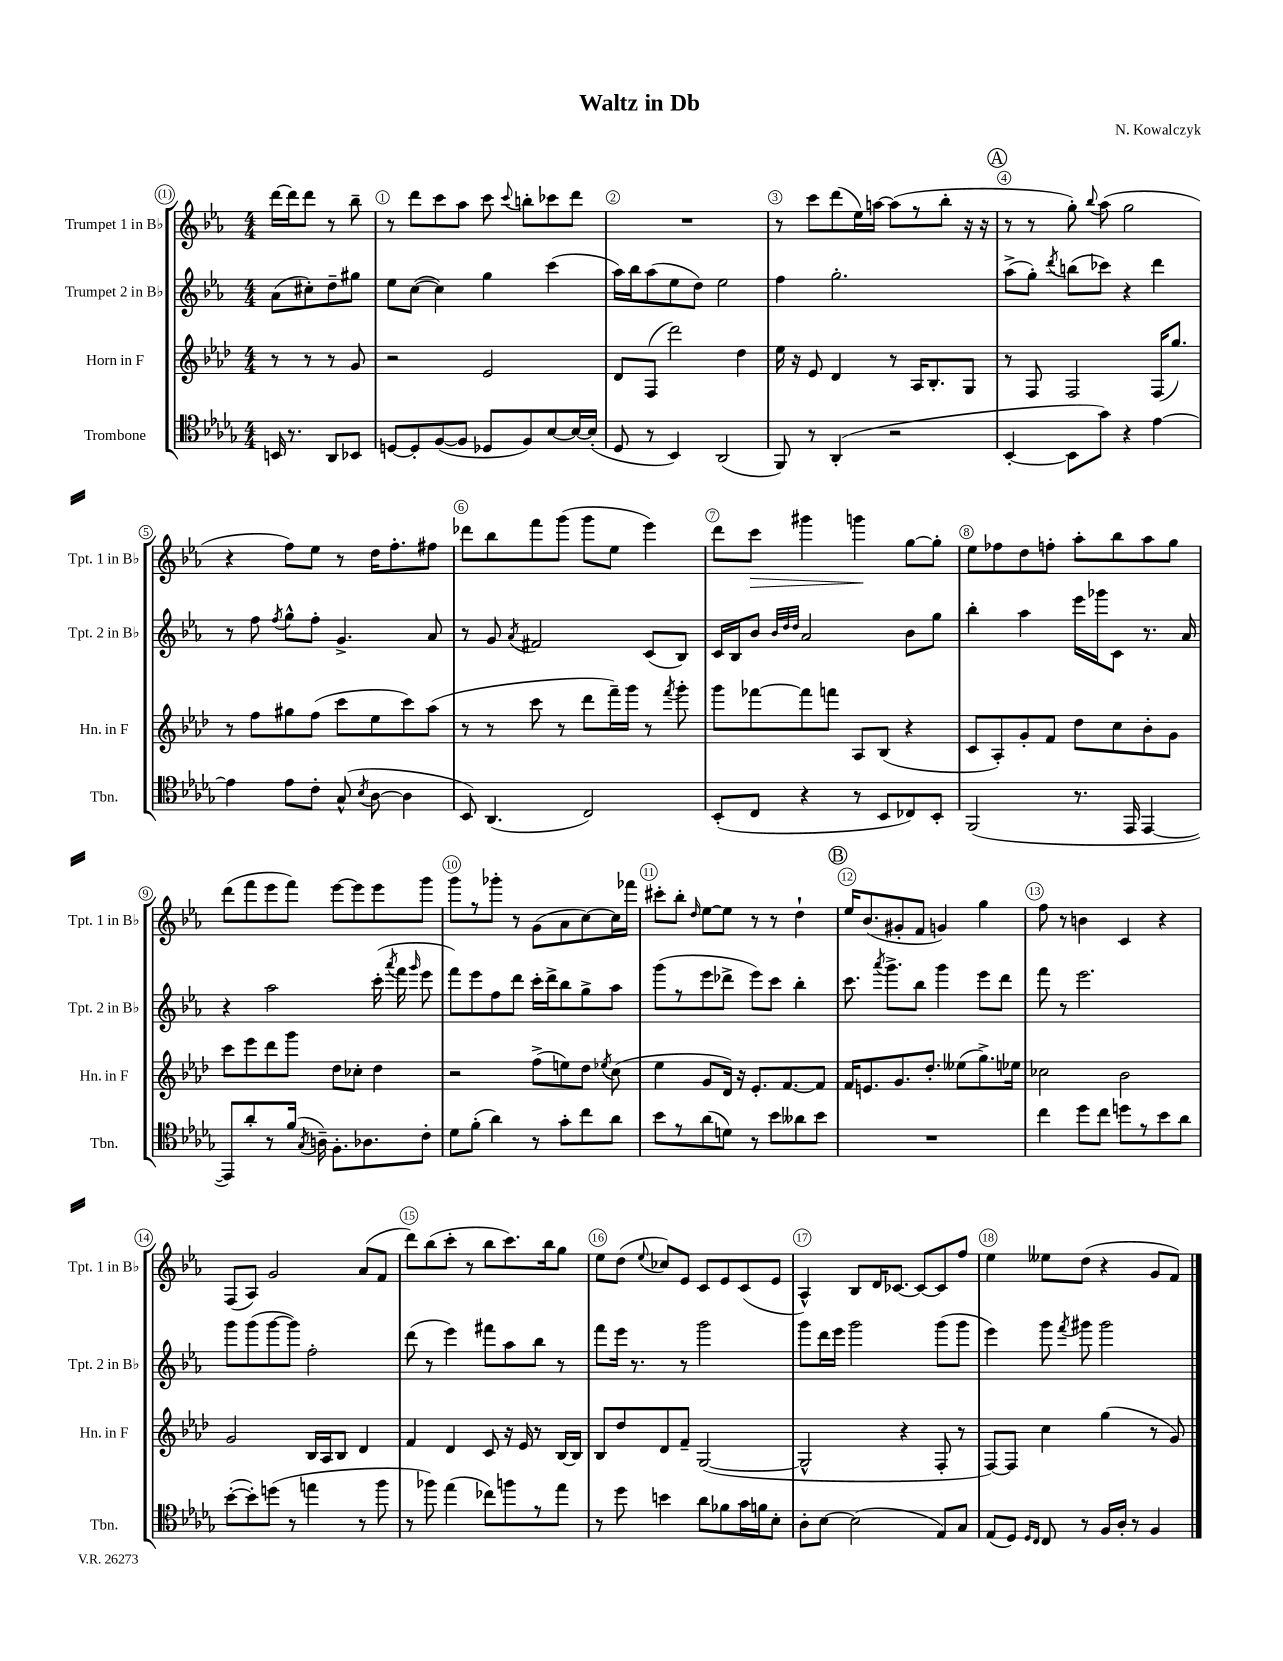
\header { title = "Waltz in Db" composer = "N. Kowalczyk" }
<<
\new StaffGroup <<
\new Staff = "s0" \with { instrumentName = "Trumpet 1 in Bb" shortInstrumentName = "Tpt. 1 in Bb" } {
    \clef treble \key ees \major \numericTimeSignature \time 4/4 \partial 2
    \autoBeamOff d'''16[~ d'''16 d'''8] r8 bes''8-- |
    r8 d'''8[ c'''8 aes''8] c'''8 \appoggiatura { c'''8 } b''8[-. ces'''8 d'''8] |
    R1 |
    r8 c'''8[ d'''8( ees''16) a''16]~ a''8[( r8 bes''8]-. r16 r16 |
    \mark \markup { \circle "A" } r8 r8 g''8-.) \appoggiatura { bes''8 } aes''8( g''2 |
    r4 f''8[) ees''8] r8 d''16[ f''8.-. fis''8] |
    des'''8[ bes''8 f'''8 g'''8]( g'''8[ ees''8] ees'''4) |
    d'''8[ c'''8]\> gis'''4 g'''4\! g''8[~ g''8]-. |
    ees''8[ fes''8 d''8 f''8]-. aes''8[-. bes''8 aes''8 g''8] |
    d'''8[( f'''8 ees'''8 f'''8]) ees'''8[~ ees'''8 ees'''8 g'''8] |
    g'''8[ r8 ges'''8]-. r8 g'8[( aes'8 c''8~) c''16 fes'''16] |
    cis'''8[-. bes''8]-. \grace { d''16 } ees''8[~ ees''8] r8 r8 d''4-! |
    \mark \markup { \circle "B" } ees''16[ bes'8.( gis'8-. f'8] g'4) g''4 |
    f''8 r8 b'4 c'4 r4 |
    f8[( aes8]) g'2 aes'8[( f'8] |
    d'''8[) bes''8( c'''8]-. r8 bes''8[ c'''8.) bes''16 g''8] |
    ees''8[ d''8]( \appoggiatura { ees''8 } ces''8[) ees'8] c'8[ ees'8 c'8( ees'8] |
    aes4-^) bes8[ d'16 ces'8.]~ ces'8[~ ces'8 f''8] |
    ees''4 eeses''8[ d''8]( r4 g'8[ f'8]) \bar "|." |
}
\new Staff = "s1" \with { instrumentName = "Trumpet 2 in Bb" shortInstrumentName = "Tpt. 2 in Bb" } {
    \clef treble \key ees \major \numericTimeSignature \time 4/4 \partial 2
    \autoBeamOff aes'8[( cis''8-.) d''8-- gis''8] |
    ees''8[ c''8]~( c''4) g''4 c'''4( |
    aes''16[) bes''16 aes''8( ees''8 d''8]) ees''2 |
    f''4 g''2.-. |
    \mark \markup { \circle "A" } aes''8[->( g''8]-.) \acciaccatura { d'''8 } b''8[( ces'''8]) r4 d'''4 |
    r8 f''8 \acciaccatura { f''8 } g''8[-^ f''8]-. g'4.-> aes'8 |
    r8 g'8 \acciaccatura { aes'8 } fis'2 c'8[( bes8]) |
    c'16[ bes16 bes'8] \grace { bes'32[ d''32 d''32] } aes'2 bes'8[ g''8] |
    bes''4-. aes''4 ees'''16[ ges'''16 c'8] r8. aes'16 |
    r4 aes''2 c'''16-.( \acciaccatura { aes'''8 } f'''16 \grace { g'''16 } ees'''8 |
    f'''8[) ees'''8 f''8 d'''8] c'''16[-. d'''16-> bes''8 g''8-> aes''8] |
    g'''8[( r8 ees'''8 des'''8]-> ees'''8[) c'''8] bes''4-. |
    \mark \markup { \circle "B" } c'''8. \acciaccatura { aes'''8 } g'''8.[-> bes''8] g'''4 ees'''8[ d'''8] |
    f'''8 r8 ees'''2. |
    g'''8[ g'''8( g'''8~ g'''8]) f''2-. |
    d'''8( r8 ees'''4) fis'''8[ aes''8 bes''8] r8 |
    f'''8[ ees'''16] r8. r8 g'''2 |
    g'''8[ d'''16 ees'''16] g'''2 g'''8[( g'''8] |
    ees'''4) g'''8 \acciaccatura { f'''8 } gis'''8 gis'''2 \bar "|." |
}
\new Staff = "s2" \with { instrumentName = "Horn in F" shortInstrumentName = "Hn. in F" } {
    \clef treble \key aes \major \numericTimeSignature \time 4/4 \partial 2
    \autoBeamOff r8 r8 r8 g'8 |
    r2 ees'2 |
    des'8[ f8]( des'''2) des''4 |
    ees''16 r16 ees'8 des'4 r8 aes16[ bes8.-. g8] |
    \mark \markup { \circle "A" } r8 f8 f2 f16[( g''8.]) |
    r8 f''8[ gis''8 f''8]( c'''8[ ees''8 c'''8) aes''8]( |
    r8 r8 c'''8 r8 des'''8[ f'''16--) g'''16] r8 \acciaccatura { f'''8 } g'''8-. |
    g'''8[ fes'''8~ fes'''8 f'''8] aes8[ bes8]( r4 |
    c'8[ aes8-.) g'8-. f'8] des''8[ c''8 bes'8-. g'8] |
    c'''8[ ees'''8 des'''8 g'''8] des''8[ ces''8]-. des''4 |
    r2 f''8[->( e''8) des''8] \acciaccatura { ees''8 } c''8( |
    ees''4 g'8[ des'16]) r16 ees'8.[-. f'8.~ f'8] |
    \mark \markup { \circle "B" } f'16[ e'8. g'8. des''8.]-. eeses''8[( g''8.->) ees''16] |
    ces''2 bes'2 |
    g'2 bes16[ aes16 bes8] des'4 |
    f'4 des'4 c'8 r16 ees'16 r8 bes16[~ bes16] |
    bes8[ des''8 des'8 f'8]-- g2~( |
    g2-^ r4 f8-. r8 |
    f8[~) f8] c''4 g''4( r8 g'8) \bar "|." |
}
\new Staff = "s3" \with { instrumentName = "Trombone" shortInstrumentName = "Tbn." } {
    \clef tenor \key des \major \numericTimeSignature \time 4/4 \partial 2
    \autoBeamOff b,16 r8. aes,8[ bes,8] |
    d8[~ d8-. f8~( f8] des8[ f8) bes8~ bes16~ bes16]-.( |
    des8 r8 bes,4) aes,2( |
    f,8) r8 aes,4-.( r2 |
    \mark \markup { \circle "A" } bes,4~-. bes,8[ ges'8]) r4 ees'4~ |
    ees'4 ees'8[ c'8]-. ges8-^( \acciaccatura { bes8 } aes8~ aes4 |
    bes,8) aes,4.( c2) |
    bes,8[-.( c8] r4 r8 bes,8[ ces8) bes,8]-. |
    f,2( r8. ees,16 ees,4~ |
    ees,8[) aes'8-. r8 f'16]( \acciaccatura { ges8 } a16--) f8.[-. aes8. c'8]-. |
    des'8[ f'8]-.( aes'4) r8 ges'8[-. c''8 aes'8] |
    bes'8[ r8 aes'8( d'8]) r8 bes'8[ aeses'8 bes'8] |
    \mark \markup { \circle "B" } R1 |
    c''4 des''8[ c''8] d''8[ r8 bes'8 aes'8] |
    bes'8[~-.( bes'8-.) d''8]( r8 e''4 r8 f''8 |
    r8 fes''8) ees''4( ces''8[) f''8 r8 ees''8] |
    r8 des''8 b'4 aes'8[ fes'8 ges'16 f'16 bes8]-. |
    aes8[-. bes8]~ bes2( ees8[) ges8] |
    ees8[( des8]) \grace { des16[ c16] } c8 r8 f16[ aes16]-. r8 f4 \bar "|." |
}
>>
>>
\layout { \context { \Score \override BarNumber.break-visibility = ##(#f #t #t) barNumberVisibility = #all-bar-numbers-visible \override BarNumber.stencil = #(make-stencil-circler 0.1 0.3 ly:text-interface::print) } }
